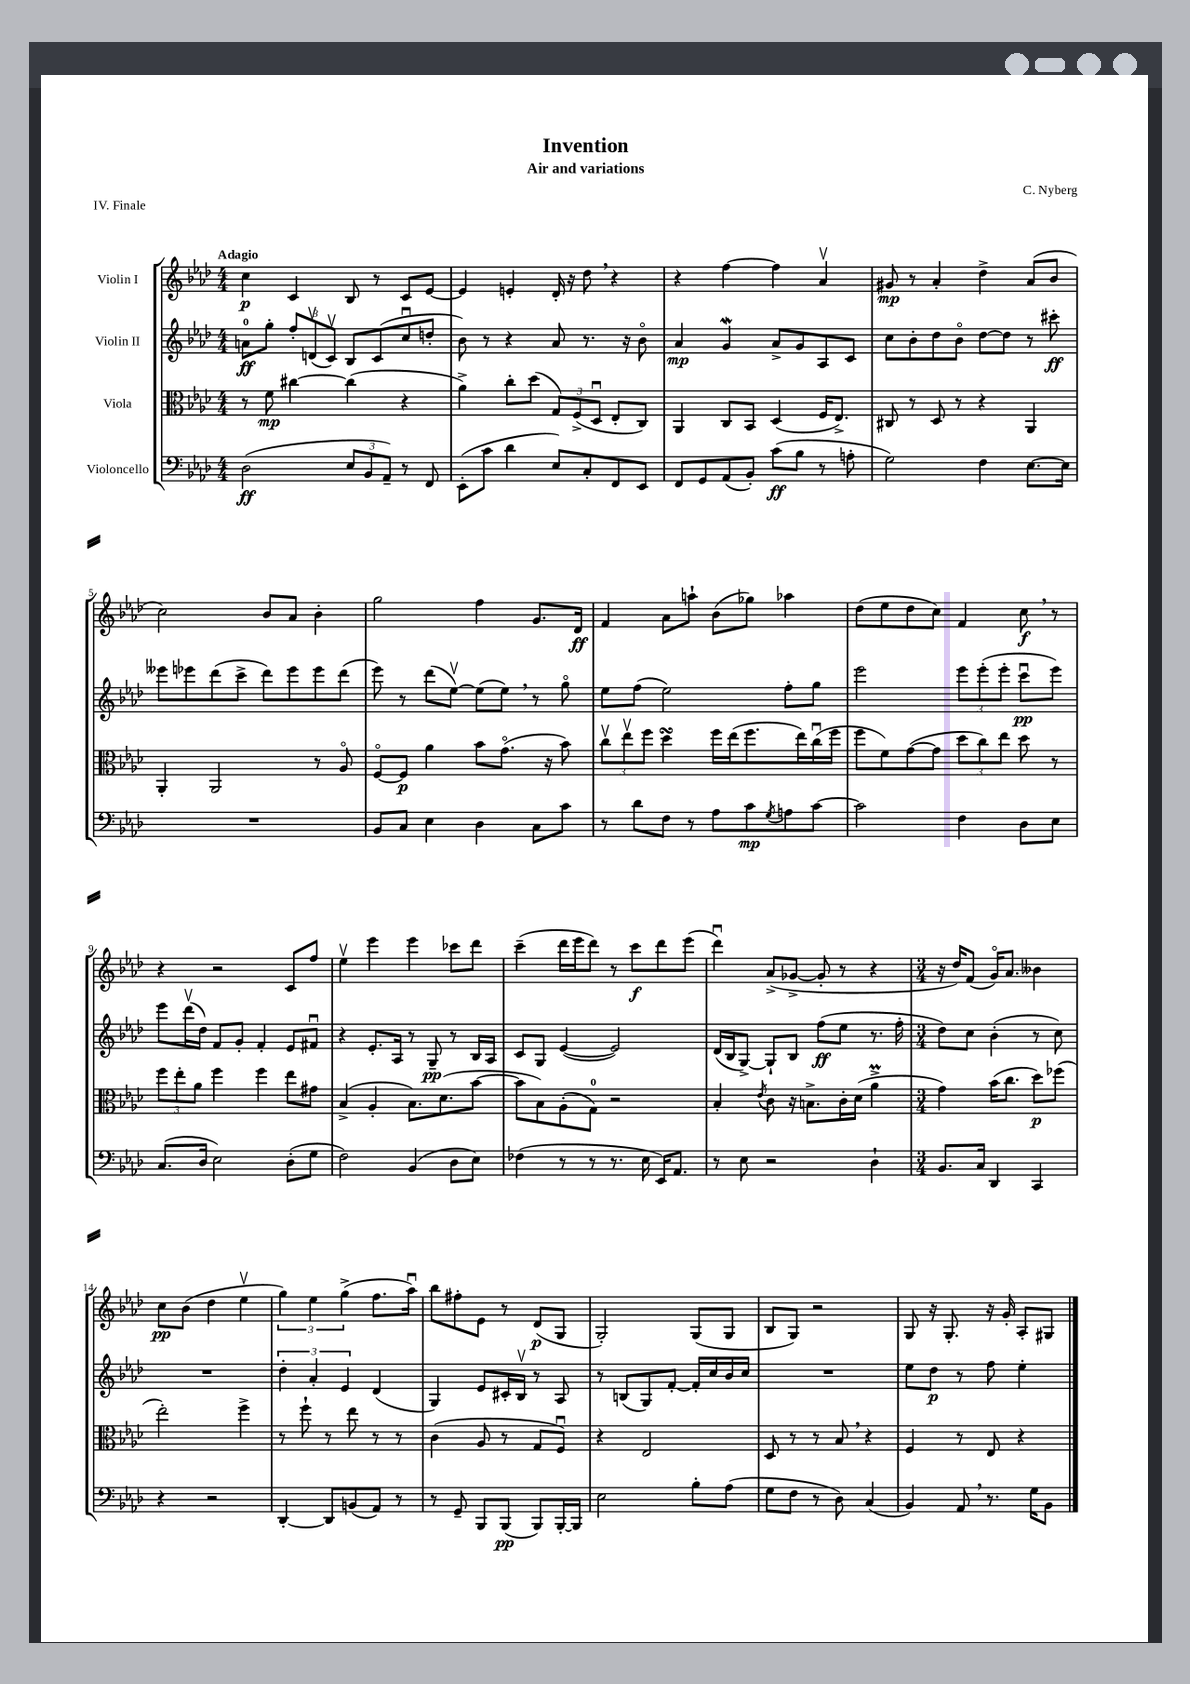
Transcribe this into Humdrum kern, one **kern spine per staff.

**kern	**kern	**kern	**kern
*staff4	*staff3	*staff2	*staff1
*clefF4	*clefC3	*clefG2	*clefG2
*k[b-e-a-d-]	*k[b-e-a-d-]	*k[b-e-a-d-]	*k[b-e-a-d-]
*M4/4	*M4/4	*M4/4	*M4/4
(2D-	8r	8a	4cc
.	8f	8gg'	.
.	[4cc#	12ff'	4c
.	.	(12dv	.
.	.	12cv)	.
12E-	(4cc#]	8B-	8B-
12BB-	.	.	.
.	.	(8c	8r
12AA-~)	.	.	.
8r	4r	8ccu	8c
8FF	.	8dd'	[8e-
=	=	=	=
(8EE-'	4a-^)	8b-)	4e-]
8c	.	8r	.
4d-	8cc'	4r	4e'
.	(8dd-	.	.
8E-)	12G)	8a-	16d-'
.	.	.	16r
.	(12F^	.	.
8C'	.	8.r	8dd-
.	12D-u	.	.
8FF	8E-'	.	4r
.	.	16r	.
8EE-	8C)	8b-o	.
=	=	=	=
8FF	4AA-	4a-	4r
8GG	.	.	.
(8AA-	8C	4g	[4ff
8BB-')	8BB-	.	.
(8c	(4D-	8a-^	4ff]
8B-	.	8g	.
8r	16F	8A-	4a-v
.	8.E-^)	.	.
8A'	.	8c	.
=	=	=	=
2G)	8C#	8cc	8g#
.	8r	8b-'	8r
.	8D-	8dd-	4a-'
.	8r	8b-o	.
4F	4r	[8dd-	4dd-^
.	.	8dd-]	.
[8.E-	4AA-	8r	(8a-
.	.	8ccc#'	8b-
16E-]	.	.	.
=	=	=	=
1r	4AA-'	8eee--	2cc)
.	.	8eee-	.
.	2AA-	(8ddd-	.
.	.	8ccc^	.
.	.	8ddd-)	8b-
.	.	8eee-	8a-
.	8r	8eee-	4b-'
.	8A-o	(8ddd-	.
=	=	=	=
8BB-	[8Fo	8eee-)	2gg
8C	8F]	8r	.
4E-	4a-	(8ddd-	.
.	.	[8ee-v)	.
4D-	8b-	(8ee-]	4ff
.	(8.go	8ee-)	.
8C	.	8r	8.g
.	16r	.	.
8c	8b-)	8ggo	.
.	.	.	16d-
=	=	=	=
8r	12ccv	8ee-	4f
.	12ee-v	.	.
8d-	.	(8ff	.
.	12ff	.	.
8F	4dd-	2ee-)	8a-
8r	.	.	8aa`
8A-	16ff	.	(8b-
.	(16ee-	.	.
8c	8.ff	.	8gg-)
8qG	.	.	.
8A	.	8ff'	4aa-
.	16ee-)	.	.
[8c	(16ccu	8gg	.
.	16ff	.	.
=	=	=	=
2c]	8ff	2eee-	(8dd-
.	8f)	.	8ee-
.	([8g	.	8dd-
.	8g]	.	8cc)
4F	12dd-	12eee-	4f
.	12cc)	(12eee-'	.
.	12ee-	12eee-'	.
8D-	8dd-	8cccu	8cc
8E-	8r	8eee-)	8r
=	=	=	=
(8.C	12ff	8eee-	4r
.	12ee-'	.	.
.	.	(16ddd-v	.
.	12a-	.	.
16D-	.	16dd-)	.
2E-)	4ff	8f	2r
.	.	8g'	.
.	4ff	4f'	.
(8D-'	8ee-	8e-	8c
8G	8g#	8f#u	8ff
=	=	=	=
2F)	(4B-^	4r	4ee-v
.	4A-'	8.e-'	4eee-
.	.	16A-	.
(4BB-	8.B-)	8r	4eee-
.	.	8G~	.
.	(8.d-	.	.
8D-	.	8r	8ccc-
8E-)	[8b-	16B-	8ddd-
.	.	16A-	.
=	=	=	=
(4F-	8b-]	8c	(4ccc~
.	8B-)	8G	.
8r	(8A-'	([4e-	16ddd-
.	.	.	16eee-
8r	8G)	.	8ddd-)
8.r	2r	2e-])	8r
.	.	.	8ccc
16E-	.	.	.
16EE-)	.	.	8ddd-
8.AA-	.	.	.
.	.	.	(8eee-
=	=	=	=
8r	4B-'	(16d-	4ddd-u)
.	.	16B-	.
8E-	.	[8G^)	.
.	8qe-	.	.
2r	8c	8G`]	(8a-^
.	16r	8B-	[8g-^
.	8.B^	.	.
.	.	(8ff	8g-']
.	16c'	8ee-	8r
.	(16d-	.	.
4D-`	4a-^	8.r	4r
.	.	16ff'	.
=	=	=	=
*M3/4	*M3/4	*M3/4	*M3/4
8.BB-	4g)	8dd-)	16r
.	.	.	16dd-)
.	.	8cc	(8f
16C	.	.	.
4DD-	(16b-	(4b-'	16go)
.	8.cc	.	8.a-
4CC	8dd-)	8r	4b--
.	(8ff-	8cc)	.
=	=	=	=
4r	2ee-')	2.r	8cc
.	.	.	(8b-
2r	.	.	4dd-
.	4ff^	.	4ee-v
=	=	=	=
[4DD-'	8r	6dd-'	6gg)
.	8ff`	.	.
.	.	6a-'	6ee-
8DD-]	8r	.	.
.	.	6e-	(6gg^
(8BB	8ee-	.	.
8AA-)	8r	(4d-	8.ff
8r	8r	.	.
.	.	.	16aa-u)
=	=	=	=
8r	(4c	4G)	8bb-
8GG~	.	.	8ff#'
8BBB-	8A-	8e-	8e-
(8BBB-	8r	16c#'	8r
.	.	16B-v	.
8BBB-)	8G	8r	(8d-
[16BBB-'	8Fu)	8A-	8G
16BBB-]	.	.	.
=	=	=	=
2E-	4r	8r	2G')
.	.	(8B	.
.	2E-	8G)	.
.	.	[8f'	.
8B-'	.	16f']	(8G
.	.	16cc	.
(8A-	.	16b-	8G
.	.	16cc	.
=	=	=	=
8G	8D-	2.r	8B-
8F	8r	.	8G)
8r	8r	.	2r
8D-)	8B-	.	.
(4C	4r	.	.
=	=	=	=
4BB-)	4F	8ee-	8G
.	.	8dd-	16r
.	.	.	8.G'
8AA-	8r	8r	.
8.r	8E-	8ff	16r
.	.	.	16g'
.	4r	4ee-'	8A-'
16G	.	.	.
8BB-	.	.	8G#
==	==	==	==
*-	*-	*-	*-
